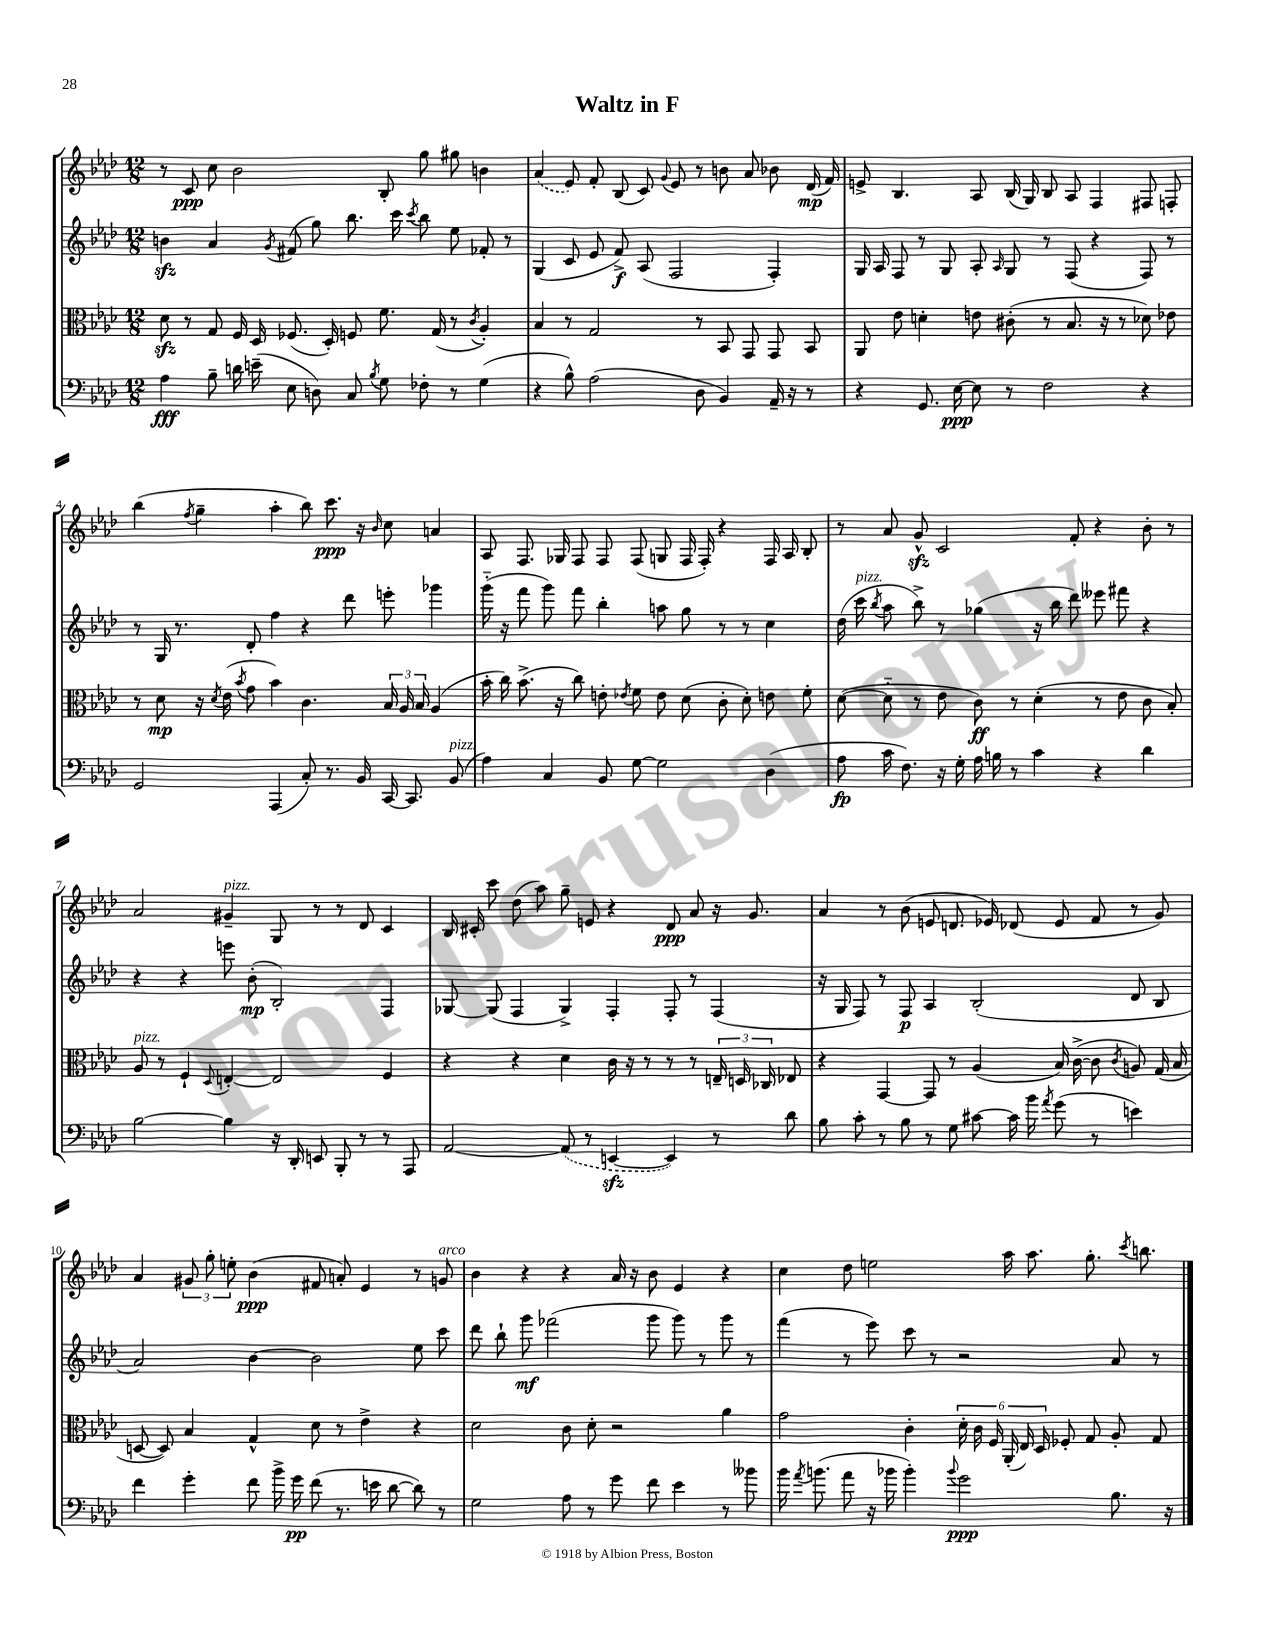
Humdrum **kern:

**kern	**kern	**kern	**kern
*staff4	*staff3	*staff2	*staff1
*clefF4	*clefC3	*clefG2	*clefG2
*k[b-e-a-d-]	*k[b-e-a-d-]	*k[b-e-a-d-]	*k[b-e-a-d-]
*M12/8	*M12/8	*M12/8	*M12/8
4A-	8d-	4b	8r
.	8r	.	8c
8B-~	8G	4a-	8cc
16d	16F	.	2b-
(16e~	16D-	.	.
.	.	8qg	.
8E-	(8.F-	(8f#	.
8D)	.	8gg)	.
.	16D-')	.	.
8C	8F	8.bb-	.
8qB-	.	.	.
8G	8.f	.	8B-'
.	.	16ccc	.
.	.	8qccc	.
8F-'	.	8bb-	8gg
.	(16G	.	.
8r	8r	8ee-	8gg#
.	8qc	.	.
(4G	4A-')	8f-'	4b
.	.	8r	.
=	=	=	=
4r	4B-	(4G	(4a-
8B-^^)	8r	8c	8e-)
(2A-	2G	8e-	8f'
.	.	8f^)	(8B-
.	.	(8A-	8c)
.	.	.	8qqg
.	.	2F	8e-
8D-	8r	.	8r
4BB-)	8BB-	.	8b
.	8GG	.	8a-
16AA-~	8GG	4F')	8b-
16r	.	.	.
8r	8BB-	.	(16d-
.	.	.	16f)
=	=	=	=
4r	8AA-	16G	8e^
.	.	16A-	.
.	8e-	8F	4.B-
8.GG	4d'	8r	.
.	.	8G	.
[16E-	.	.	.
8E-]	8e	8A-'	8A-
.	.	16qqA-	.
8r	(8c#'	8G	(16B-
.	.	.	16G)
2F	8r	8r	8B-
.	8.B-	(8F	8A-
.	.	4r	4F
.	16r	.	.
.	8r	.	.
4r	8d-)	8F)	8F#
.	8e-	8r	8F'
=	=	=	=
2GG	8r	8r	(4bb-
.	8d-	16G	.
.	.	8.r	.
.	.	.	8qff
.	16r	.	4gg~
.	8qd-	.	.
.	(16e-	.	.
.	8qb-	.	.
.	8g	8d-'	.
(4AAA-	4b-)	4ff	4aa-'
8C')	4.c	4r	8bb-)
8.r	.	.	8.ccc
.	.	8ddd-	.
16BB-	.	.	16r
.	.	.	16qqb-
[16CC	24B-	8eee'	8cc
.	24A-	.	.
8.CC]	.	.	.
.	24B-	.	.
.	(4A-	4ggg-	4a
(8BB-	.	.	.
=	=	=	=
4A-)	16b-'	(16ggg'~	8A-
.	16cc)	16r	.
.	(8.b-^	8fff	8.F
4C	.	8ggg)	.
.	16r	.	16G-
.	8cc)	8fff	8F
8BB-	8e'	4bb-'	8F
.	8qe-	.	.
[8G	8f	.	(8F
2G]	8e-	8aa	8G
.	(8d-	8gg	16F
.	.	.	16F')
.	8c'	8r	4r
.	8d-')	8r	.
(4D-	8e	4cc	16F
.	.	.	16A-
.	8f'	.	8B-'
=	=	=	=
8A-	([8d-	(16dd-	8r
.	.	16ccc	.
.	.	8qbb-	.
16c	8d-'~]	8aa-	8a-
8.F)	.	.	.
.	8r	8bb-^)	8g^^
16r	8e-	8r	2c
16G'	.	.	.
16A-	8c)	(4gg-	.
16B	.	.	.
8r	8r	.	.
4c	(4d-'	16r	.
.	.	16bb-	.
.	.	8ddd-)	8f'
4r	8r	8eee--	4r
.	8e-	8fff#	.
4d-	8c	4r	8b-'
.	8B-')	.	8r
=	=	=	=
[2B-	8A-	4r	2a-
.	8r	.	.
.	4F`	4r	.
.	8qqD-	.	.
4B-]	[4E'	8eee	4g#~
.	.	(8b-'	.
16r	2E]	2B-')	8G
16DD-'	.	.	.
8EE	.	.	8r
8BBB-'	.	.	8r
8r	.	.	8d-
8r	4F	4F	4c
8AAA-	.	.	.
=	=	=	=
[2AA-	4r	[8G-	16B-
.	.	.	16c#'
.	.	(8G-]	8ccc
.	4r	4F	(8dd-
.	.	.	8aa-)
(8AA-]	4d-	4G-^)	8gg~
8r	.	.	8e
[4EE	16c	4F'	4r
.	16r	.	.
.	8r	.	.
4EE])	8r	8F'	8d-
.	8r	8r	8a-
8r	24E~	(4F	16r
.	24D	.	.
.	.	.	8.g
.	24C-	.	.
8d-	8E-	.	.
=	=	=	=
8B-	4r	16r	4a-
.	.	16G	.
8c'	.	8F)	.
8r	[4GG	8r	8r
8B-	.	8F	(8b-
8r	8GG]	4A-	8e
8G	8r	.	8.d
[8c#	(4A-	(2B-'	.
.	.	.	16e-)
16c#]	.	.	(8d-
16b-	.	.	.
8qa-	.	.	.
(8g	16B-)	.	8e-
.	([16c^	.	.
8r	8c]	.	8f
.	8qc	.	.
4e)	8A)	8d-	8r
.	(16G	8B-	8g)
.	16B-	.	.
=	=	=	=
4f	[8D	2a-)	4a-
.	8D])	.	.
4g'	4B-	.	12g#
.	.	.	12gg'
.	.	.	12ee'
8f	4G^^	[4b-	(4b-
16b-^	.	.	.
16g	.	.	.
(8f	8d-	2b-]	8f#
8.r	8r	.	8a')
.	4e-^	.	4e-
16e	.	.	.
[8d-	.	.	.
8d-])	4r	8ee-	8r
8r	.	8ccc	8g
=	=	=	=
2G	2d-	8ddd-	4b-
.	.	8bb-`	.
.	.	8ggg	4r
.	.	(2fff-	.
8A-	8c	.	4r
8r	8d-'	.	.
8g	2r	.	16a-
.	.	.	16r
8f	.	8ggg	8b-
4e-	.	8ggg)	4e-
.	.	8r	.
8r	4a-	8ggg	4r
8b--	.	8r	.
=	=	=	=
16b-	2g	(4fff	4cc
8qa-	.	.	.
(8.b	.	.	.
8a-	.	8r	8dd-
16r	.	8eee-)	2ee
16b-	.	.	.
4b-')	4c'	8ccc	.
.	.	8r	.
8qqb-	.	.	.
2g	24d-'	2r	.
.	24c	.	.
.	24F	.	.
.	(24AA-'	.	16aa-
.	24E-)	.	.
.	.	.	8.aa-
.	24D-	.	.
.	8F-'	.	.
.	8G	.	8.gg'
8.B-	8A-'	8a-	.
.	.	.	8qccc
.	.	.	8.bb
.	8G	8r	.
16r	.	.	.
==	==	==	==
*-	*-	*-	*-
